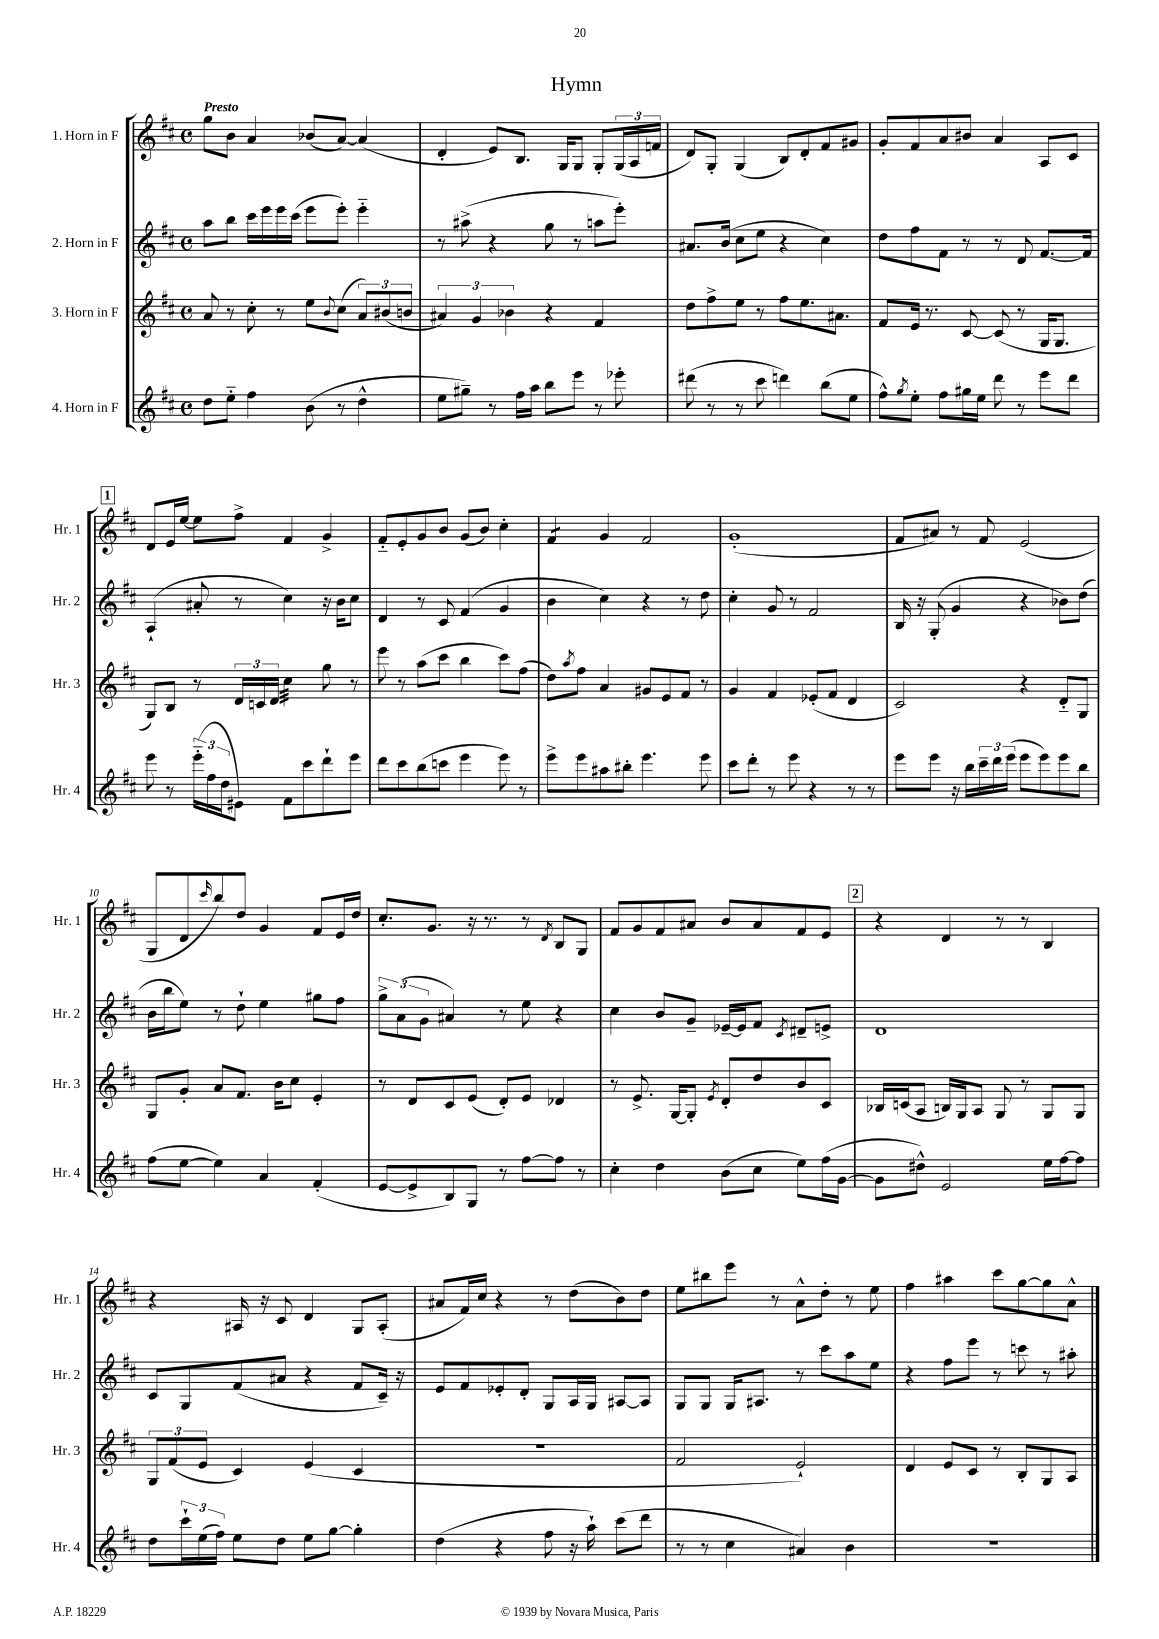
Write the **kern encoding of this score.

**kern	**kern	**kern	**kern
*staff4	*staff3	*staff2	*staff1
*clefG2	*clefG2	*clefG2	*clefG2
*k[f#c#]	*k[f#c#]	*k[f#c#]	*k[f#c#]
*M4/4	*M4/4	*M4/4	*M4/4
*met(c)	*met(c)	*met(c)	*met(c)
8dd\L	8a/	8aa\L	8gg\L
8ee'~\J	8r	8bb\J	8b\J
4ff#\	8cc#'\	16ccc#\LL	4a/
.	.	16eee\	.
.	8r	16eee\	.
.	.	(16ccc#\JJ	.
(8b\	8ee\L	8eee\L	(8b-/L
.	8qqb/	.	.
8r	(8cc#\J	8eee'\J)	[8a/J)
4dd^^\	12a/L)	4eee'~\	(4a/]
.	(12b#/	.	.
.	12b/J	.	.
=	=	=	=
8ee\L	6a#/)	8r	4d'/
8gg#~\J)	.	(8aa#^\	.
.	6g/	.	.
8r	.	4r	8e/L)
.	6b-\	.	.
16ff#\LL	.	.	8.B/J
16aa\JJ	.	.	.
8bb\L	4r	8gg\	.
.	.	.	16G/LK
8eee\J	.	8r	8G/J
8r	4f#/	8aa\L	8G'/L
8eee-'\	.	8eee'\J)	(24G/L
.	.	.	24A/
.	.	.	24f/JJ
=	=	=	=
(8ddd#\	8dd\L	8.a#/L	8d/L)
8r	8ff#^\	.	8G'/J
.	.	(16b/Jk	.
8r	8ee\J	8cc#\L	(4G/
8ccc#\	8r	8ee\J	.
4ddd\)	8ff#\L	4r	8B/L)
.	8.ee\	.	8d'/
(8bb\L	.	4cc#\)	8f#/
.	8.a#\J	.	.
8ee\J	.	.	8g#/J
=	=	=	=
8ff#^^\L)	8f#/L	8dd\L	8g'/L
8qgg/	.	.	.
8ee'\J	16e/Jk	8ff#\	8f#/
.	8.r	.	.
8ff#\L	.	8f#\J	8a/
16gg#\L	[8c#/	8r	8b#/J
16ee\JJ	.	.	.
8ddd\	(8c#/]	8r	4a/
8r	8r	8d/	.
8eee\L	16G/LK	[8.f#/L	8A/L
.	8.G/J	.	.
8ddd\J	.	.	8c#/J
.	.	16f#/]Jk	.
=	=	=	=
8eee\	8G/L)	(4A`/	8d/L
8r	8B/J	.	16e/L
.	.	.	[16ee/JJ
(24eee'~\LL	8r	8a#'/	8ee\]L
24ff#\	.	.	.
24dd\J	.	.	.
8e#\J)	24d/LL	8r	8ff#^\J
.	24c/	.	.
.	24d/JJ	.	.
8f#\L	4cc#\	4cc#\)	4f#/
8ccc#\	.	.	.
8ddd`\	8gg\	16r	4g^/
.	.	16b\LK	.
8eee\J	8r	8cc#\J	.
=	=	=	=
8ddd\L	8eee\	4d/	8f#'~/L
8ccc#\	8r	.	8e'/
(8bb\	(8aa\L	8r	8g/
8ccc\J	8ccc#\J	8c#/	8b/J
4eee\	4bb\	(4f#/	(8g/L
.	.	.	8b/J)
8eee\)	8ccc#\L)	4g/	4cc#'\
8r	(8ff#\J	.	.
=	=	=	=
8eee^\L	8dd\L)	4b\	4f#/
.	8qaa/	.	.
8eee\	8ff#\J	.	.
8aa#\	4a/	4cc#\)	4g/
8bb#'\J	.	.	.
4.eee\	8g#/L	4r	2f#/
.	8e/	.	.
.	8f#/J	8r	.
8eee\	8r	8dd\	.
=	=	=	=
8ccc#\L	4g/	4cc#'\	(1g'
8ddd'\J	.	.	.
8r	4f#/	8g/	.
8eee\	.	8r	.
4r	(8e-'/L	2f#/	.
.	8f#/J	.	.
8r	4d/	.	.
8r	.	.	.
=	=	=	=
8eee\L	2c#/)	16B/	8f#/L
.	.	16r	.
8eee\J	.	(8G'/	8a#/J)
16r	.	4g/	8r
16bb\LL	.	.	.
24ccc#~\	.	.	8f#/
24ddd\	.	.	.
(24eee\JJ	.	.	.
8eee\L	4r	4r	(2e/
8eee\)	.	.	.
8eee\	8d'~/L	8b-\L)	.
8bb\J	8G/J	(8dd\J	.
=	=	=	=
(8ff#\L	8G/L	16b\LL	8G/L
.	.	16bb\J	.
[8ee\J	8g'/J	8ee\J)	8d/
.	.	.	16qqccc#/
4ee\])	8a/L	8r	8bb/)
.	8.f#/J	8dd`\	8dd/J
4a/	.	4ee\	4g/
.	16b\LK	.	.
.	8cc#\J	.	.
(4f#'/	4e'/	8gg#\L	8f#/L
.	.	8ff#\J	16e/L
.	.	.	16dd/JJ
=	=	=	=
[8e/L	8r	12gg^\L	8.cc#'/L
.	.	(12a\	.
8e^/]	8d/L	.	.
.	.	12g\J	.
.	.	.	8.g/J
8B/)	8c#/	4a#/)	.
8G/J	(8e/J	.	16r
.	.	.	8.r
8r	8d'/L)	8r	.
[8ff#\L	8e/J	8ee\	8r
.	.	.	8qd/
8ff#\]J	4d-/	4r	8B/L
8r	.	.	8G/J
=	=	=	=
4cc#'\	8r	4cc#\	8f#/L
.	8.e^/	.	8g/
4dd\	.	8b/L	8f#/
.	[16G/LK	.	.
.	8G'/]J	8g~/J	8a#/J
.	8qe/	.	.
(8b\L	8d'/L	[16e-~/LL	8b/L
.	.	16e-/]J	.
8cc#\J	8dd/	8f#/J	8a#/
.	.	8qc#/	.
8ee\L)	8b/	8d#~/L	8f#/
(16ff#\L	8c#/J	8e^/J	8e/J
[16g\JJ	.	.	.
=	=	=	=
8g\]L	16B-/LL	1d	4r
.	(16c/J	.	.
8dd#^^\J)	8A/J	.	.
2e/	16B/LL)	.	4d/
.	16G/J	.	.
.	8A/J	.	.
.	8G/	.	8r
.	8r	.	8r
16ee\LL	8G/L	.	4B/
[16ff#\J	.	.	.
8ff#\]J	8G/J	.	.
=	=	=	=
8dd\L	12G/L	8c#/L	4r
.	(12f#/	.	.
24ccc#`\L	.	8G/	.
(24ee\	12e/J	.	.
24ff#\JJ)	.	.	.
8ee\L	4c#/)	(8f#/	16A#/
.	.	.	16r
8dd\J	.	8a#/J	8c#/
8ee\L	(4e/	4r	4d/
[8gg\J	.	.	.
4gg'\]	4c#/	8f#/L	8G/L
.	.	16c#~/Jk)	(8A#'/J
.	.	16r	.
=	=	=	=
(4dd\	1r	8e/L	8a#/L
.	.	8f#/	16f#/L)
.	.	.	16cc#/JJ
4r	.	8e-'/	4r
.	.	8d'/J	.
8ff#\	.	8G/L	8r
16r	.	16A/L	(8dd\L
16aa`\)	.	16G/JJ	.
(8ccc#\L	.	[8A#/L	8b\)
8ddd\J	.	8A#/]J	8dd\J
=	=	=	=
8r	2f#/	8G/L	8ee\L
8r	.	8G/J	8bb#\
4cc#\	.	16G/LK	8eee\J
.	.	8.A#/J	.
.	.	.	8r
4a#/)	2e`/)	8r	8a^^\L
.	.	8ccc#\L	8dd'\J
4b\	.	8aa\	8r
.	.	8ee\J	8ee\
=	=	=	=
1r	4d/	4r	4ff#\
.	8e/L	8ff#\L	4aa#\
.	8c#/J	8eee\J	.
.	8r	8r	8ccc#\L
.	8B'/L	8ccc\	[8gg\
.	8G/	8r	8gg\]
.	8A/J	8aa#'\	8a^^\J
==	==	==	==
*-	*-	*-	*-
